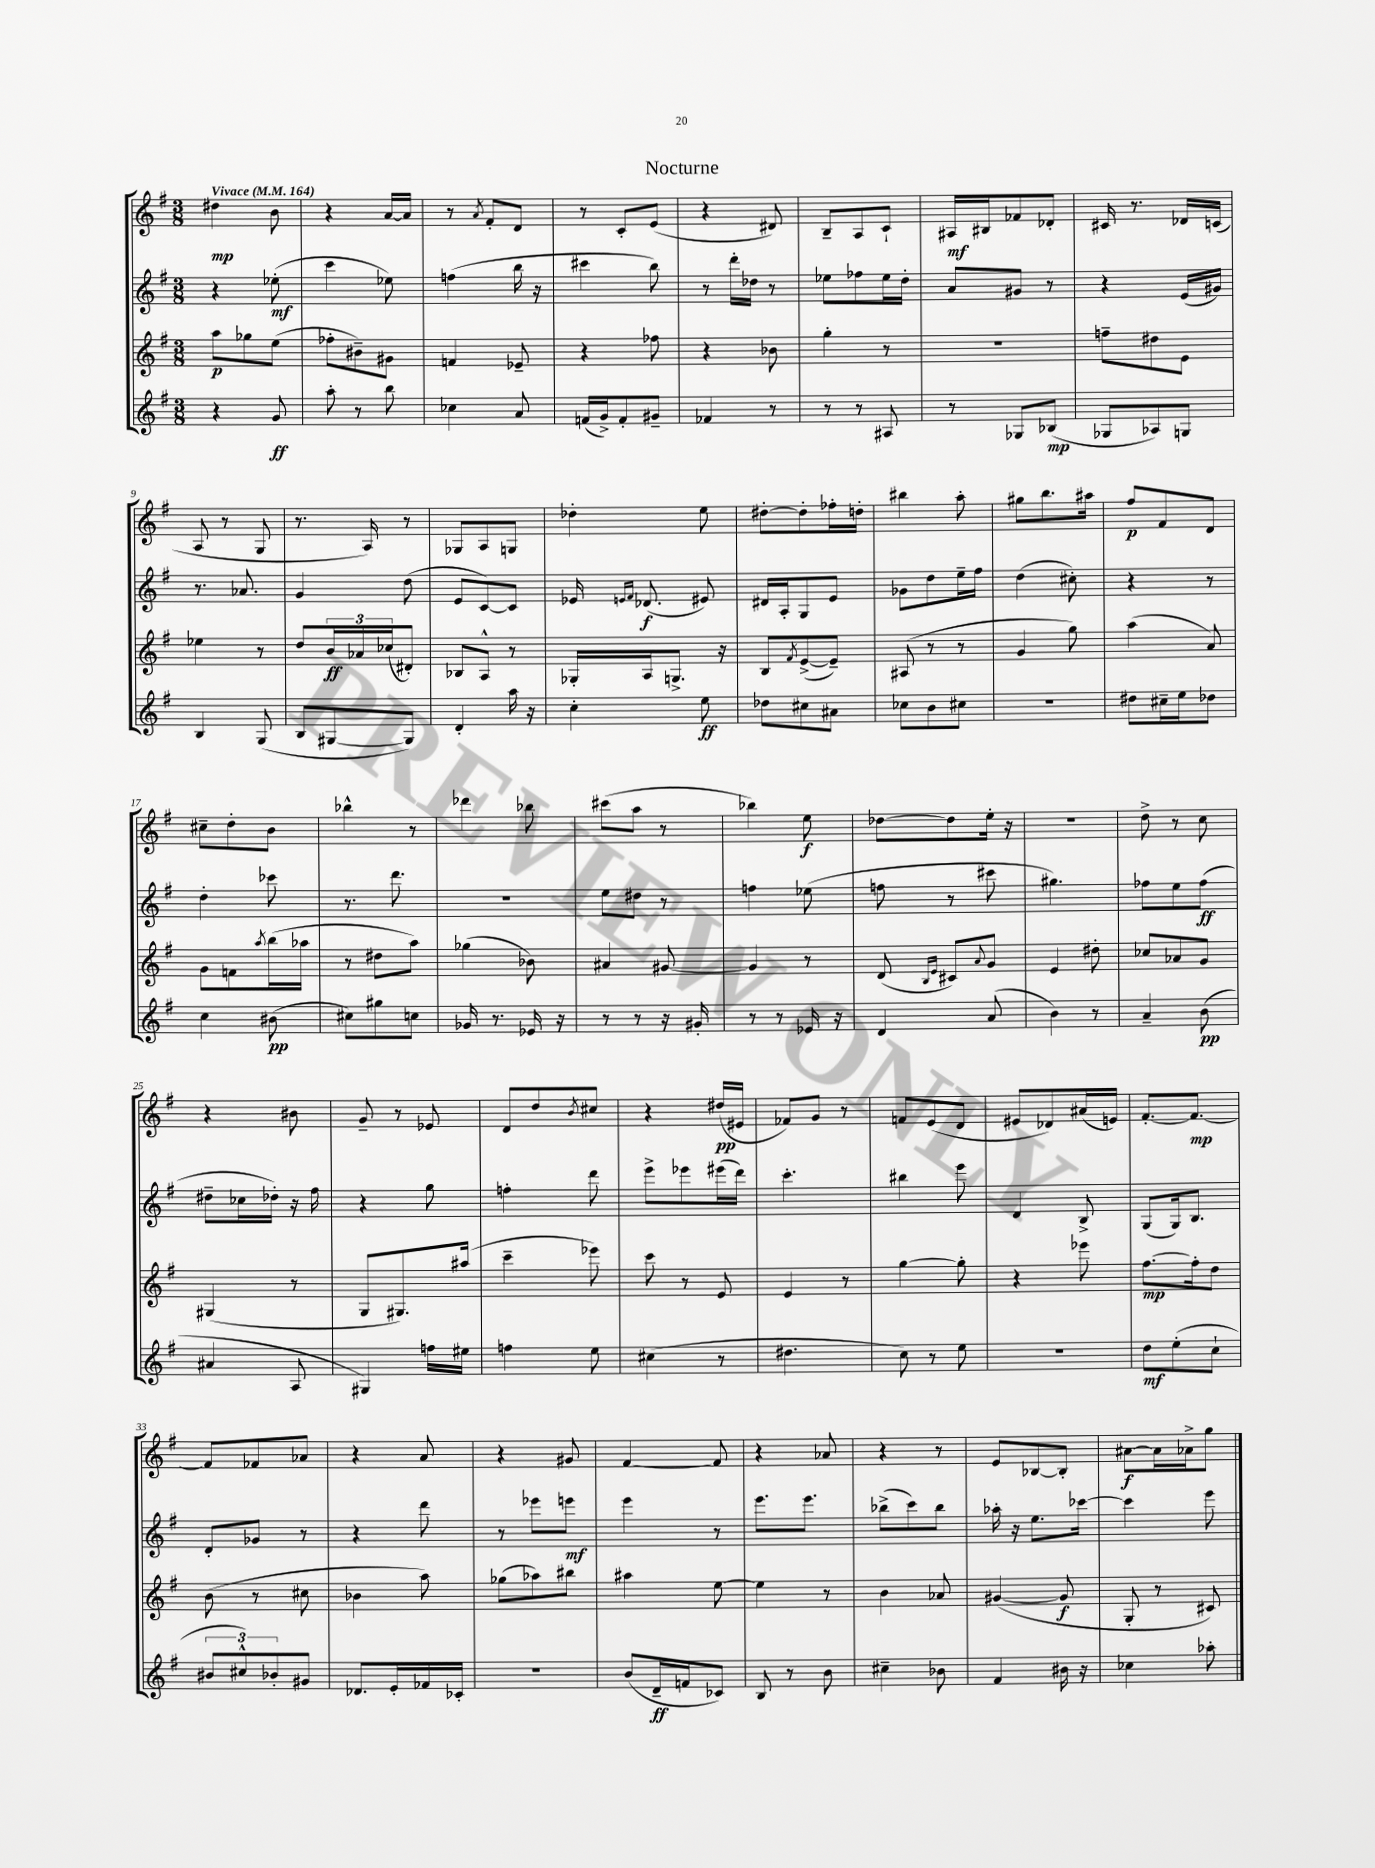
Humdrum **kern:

**kern	**dynam	**kern	**dynam	**kern	**dynam	**kern	**dynam
*part4	*part4	*part3	*part3	*part2	*part2	*part1	*part1
*staff4	*staff4	*staff3	*staff3	*staff2	*staff2	*staff1	*staff1
*clefG2	*	*clefG2	*	*clefG2	*	*clefG2	*
*k[f#]	*	*k[f#]	*	*k[f#]	*	*k[f#]	*
*M3/8	*	*M3/8	*	*M3/8	*	*M3/8	*
*MM164	*	*MM164	*	*MM164	*	*MM164	*
=1	=1	=1	=1	=1	=1	=1	=1
!	!	!	!	!	!	!LO:TX:a:B:t=Vivace	!
4r	.	8aa\L	p	4r	.	4dd#X\	mp
.	.	8gg-X\	.	.	.	.	.
8g/	ff	(8ee\J	.	(8ee-X'\	mf	8b\	.
=2	=2	=2	=2	=2	=2	=2	=2
8aa'\	.	8ff-X'\L	.	4ccc\	.	4r	.
8r	.	8b#X~\)	.	.	.	.	.
8bb\	.	8g#X\J	.	8ee-X\)	.	[16a/LL	.
.	.	.	.	.	.	16a/JJ]	.
=3	=3	=3	=3	=3	=3	=3	=3
4cc-X\	.	4fn/	.	(4ffn\	.	8r	.
.	.	.	.	.	.	8qa/	.
.	.	.	.	.	.	8f#'/L	.
8a/	.	8e-X~/	.	16bb\	.	8d/J	.
.	.	.	.	16r	.	.	.
=4	=4	=4	=4	=4	=4	=4	=4
(16fn/LL	.	4r	.	4ccc#X\	.	8r	.
16g^/J)	.	.	.	.	.	.	.
8f'/	.	.	.	.	.	8c'/L	.
8g#X~/J	.	8ff-X\	.	8bb\)	.	(8e/J	.
=5	=5	=5	=5	=5	=5	=5	=5
4f-X/	.	4r	.	8r	.	4r	.
.	.	.	.	16ddd'\LL	.	.	.
.	.	.	.	16dd-X\JJ	.	.	.
8r	.	8b-X\	.	8r	.	8d#X/)	.
=6	=6	=6	=6	=6	=6	=6	=6
8r	.	4gg'\	.	8ee-X\L	.	8B~/L	.
8r	.	.	.	8ff-X\	.	8A/	.
8A#X/	.	8r	.	16ee-\L	.	8c`/J	.
.	.	.	.	16dd'\JJ	.	.	.
=7	=7	=7	=7	=7	=7	=7	=7
8r	.	4.r	.	8a/L	.	16A#X/LL	mf
.	.	.	.	.	.	16B#X/J	.
8G-X/L	.	.	.	8g#X/J	.	8f-X/	.
(8B-X/J	mp	.	.	8r	.	8d-X'/J	.
=8	=8	=8	=8	=8	=8	=8	=8
8G-X/L	.	8ffn~\L	.	4r	.	16c#X/	.
.	.	.	.	.	.	8.r	.
8A-X/)	.	8dd#X\	.	.	.	.	.
8Gn/J	.	8e\J	.	(16e/LL	.	16d-X/LL	.
.	.	.	.	16g#X/JJ)	.	(16cn/JJ	.
!!LO:LB:g=z
=9	=9	=9	=9	=9	=9	=9	=9
4B/	.	4ee-X\	.	8.r	.	8A/	.
.	.	.	.	.	.	8r	.
.	.	.	.	8.a-X/	.	.	.
(8G/	.	8r	.	.	.	8G/	.
=10	=10	=10	=10	=10	=10	=10	=10
8B/L	.	8dd/L	.	4g/	.	8.r	.
[8G#X/	.	24b/L	ff	.	.	.	.
.	.	24a-X/	.	.	.	.	.
.	.	.	.	.	.	16A/)	.
.	.	(24cc-X/J	.	.	.	.	.
8G#/J])	.	8d#X'/J)	.	(8dd\	.	8r	.
=11	=11	=11	=11	=11	=11	=11	=11
4d'/	.	8B-X/L	.	8e/L	.	8G-X/L	.
.	.	8A^^/J	.	[8c/)	.	8A/	.
16aa\	.	8r	.	8c/J]	.	8Gn/J	.
16r	.	.	.	.	.	.	.
=12	=12	=12	=12	=12	=12	=12	=12
4cc'\	.	16G-X'/LL	.	16e-X/	.	4dd-X'\	.
.	.	.	.	16qqen/LL	.	.	.
.	.	.	.	16qqf#/JJ	.	.	.
.	.	16A/J	.	(8.d-X/	f	.	.
.	.	8.Gn^/J	.	.	.	.	.
8ee\	ff	.	.	8e#X/)	.	8ee\	.
.	.	16r	.	.	.	.	.
=13	=13	=13	=13	=13	=13	=13	=13
8dd-X\L	.	8B/L	.	16d#X/LL	.	[8dd#X'\L	.
.	.	.	.	16A'/J	.	.	.
.	.	8qf#/	.	.	.	.	.
8cc#X\	.	([8e^/	.	8G/	.	8dd#'\]	.
8a#X\J	.	8e~/J])	.	8e/J	.	16ff-X'\L	.
.	.	.	.	.	.	16ddn'\JJ	.
=14	=14	=14	=14	=14	=14	=14	=14
8cc-X\L	.	(8A#X/	.	8g-X\L	.	4bb#X\	.
8b\	.	8r	.	8dd\	.	.	.
8cc#X\J	.	8r	.	16ee~\L	.	8aa'\	.
.	.	.	.	16ff#\JJ	.	.	.
=15	=15	=15	=15	=15	=15	=15	=15
4.r	.	4g/	.	(4dd\	.	8gg#X\L	.
.	.	.	.	.	.	8.bb\	.
.	.	8gg\)	.	8cc#X'\)	.	.	.
.	.	.	.	.	.	16aa#X\Jk	.
=16	=16	=16	=16	=16	=16	=16	=16
8dd#X\L	.	(4aa\	.	4r	.	8ff#/L	p
16cc#X~\L	.	.	.	.	.	8f#/	.
16ee\J	.	.	.	.	.	.	.
8dd-X\J	.	8a/)	.	8r	.	8d/J	.
!!LO:LB:g=z
=17	=17	=17	=17	=17	=17	=17	=17
4cc\	.	8g\L	.	4dd'\	.	8cc#X~\L	.
.	.	8fn\	.	.	.	8dd'\	.
.	.	8qaa/	.	.	.	.	.
(8b#X\	pp	(16bb\L	.	8ccc-X\	.	8b\J	.
.	.	16aa-X\JJ	.	.	.	.	.
=18	=18	=18	=18	=18	=18	=18	=18
8cc#X\L)	.	8r	.	8.r	.	4bb-X^^\	.
8gg#X\	.	8dd#X\L	.	.	.	.	.
.	.	.	.	8.ddd\	.	.	.
8ccn\J	.	8aa\J)	.	.	.	8r	.
=19	=19	=19	=19	=19	=19	=19	=19
16g-X/	.	(4gg-X\	.	4.r	.	4ddd-X\	.
8.r	.	.	.	.	.	.	.
16e-X/	.	8b-X\)	.	.	.	8bb-X\	.
16r	.	.	.	.	.	.	.
=20	=20	=20	=20	=20	=20	=20	=20
8r	.	4a#X/	.	8ee\L	.	(8ccc#X\L	.
8r	.	.	.	8dd#X\J	.	8aa\J	.
16r	.	[8g#X/	.	8r	.	8r	.
16g#X'/	.	.	.	.	.	.	.
=21	=21	=21	=21	=21	=21	=21	=21
8r	.	4g#/]	.	4ffn\	.	4bb-X\)	.
8r	.	.	.	.	.	.	.
16e-X/	.	8r	.	(8ee-X\	.	8ee\	f
16r	.	.	.	.	.	.	.
=22	=22	=22	=22	=22	=22	=22	=22
4d/	.	(8d/	.	8ffn\	.	[8dd-X\L	.
.	.	16qqB/LL	.	.	.	.	.
.	.	16qqe/JJ	.	.	.	.	.
.	.	8c#X/L)	.	8r	.	8dd-\]	.
.	.	8qqa/	.	.	.	.	.
(8a/	.	8g/J	.	8ccc#X\	.	16ee'\Jk	.
.	.	.	.	.	.	16r	.
=23	=23	=23	=23	=23	=23	=23	=23
4b\)	.	4e/	.	4.gg#X\)	.	4.r	.
8r	.	8dd#X'\	.	.	.	.	.
=24	=24	=24	=24	=24	=24	=24	=24
4a~/	.	8cc-X/L	.	8ff-X\L	.	8dd^\	.
.	.	8a-X/	.	8ee\	.	8r	.
(8b\	pp	8g/J	.	(8ff-\J	ff	8cc\	.
!!LO:LB:g=z
=25	=25	=25	=25	=25	=25	=25	=25
4a#X/	.	(4G#X/	.	8dd#X~\L	.	4r	.
.	.	.	.	16cc-X\L	.	.	.
.	.	.	.	16dd-X'\JJ)	.	.	.
8A/	.	8r	.	16r	.	8b#X\	.
.	.	.	.	16ff#\	.	.	.
=26	=26	=26	=26	=26	=26	=26	=26
4G#X/)	.	8G/L	.	4r	.	8g~/	.
.	.	8.G#X/)	.	.	.	8r	.
16ffn\LL	.	.	.	8gg\	.	8e-X/	.
16ee#X\JJ	.	(16aa#X/Jk	.	.	.	.	.
=27	=27	=27	=27	=27	=27	=27	=27
4ffn\	.	4ccc~\	.	4ffn'\	.	8d/L	.
.	.	.	.	.	.	8dd/	.
.	.	.	.	.	.	8qb/	.
8ee\	.	8eee-X\)	.	8ddd\	.	8cc#X/J	.
=28	=28	=28	=28	=28	=28	=28	=28
(4cc#X\	.	8ccc\	.	8eee^\L	.	4r	.
.	.	8r	.	8eee-X\	.	.	.
8r	.	8e/	.	(16eee#X\L	.	(16dd#X/LL	pp
.	.	.	.	16ddd\JJ)	.	16e#X/JJ	.
=29	=29	=29	=29	=29	=29	=29	=29
4.dd#X\	.	4e/	.	4.ccc'\	.	8f-X/L)	.
.	.	.	.	.	.	8g/J	.
.	.	8r	.	.	.	8r	.
=30	=30	=30	=30	=30	=30	=30	=30
8cc\)	.	[4gg\	.	4bb#X\	.	8fn/L	.
8r	.	.	.	.	.	(8e/	.
8ee\	.	8gg'\]	.	8eee\	.	8d/J	.
=31	=31	=31	=31	=31	=31	=31	=31
4.r	.	4r	.	4d/	.	8e#X/L	.
.	.	.	.	.	.	8d-X/)	.
.	.	8eee-X\	.	8B^/	.	(16a#X/L	.
.	.	.	.	.	.	16en/JJ)	.
=32	=32	=32	=32	=32	=32	=32	=32
8dd\L	mf	[8.ff#\L	mp	(8G/L	.	[8.f#'/L	.
(8ee'\	.	.	.	16G/k)	.	.	.
.	.	16ff#'\k]	.	8.B/J	.	8.f#/J_	mp
8cc`\J	.	8dd\J	.	.	.	.	.
!!LO:LB:g=z
=33	=33	=33	=33	=33	=33	=33	=33
12b#X/L	.	(8b\	.	8d'/L	.	8f#/L]	.
12cc#X^^/)	.	.	.	.	.	.	.
.	.	8r	.	8g-X/J	.	8f-X/	.
12b-X'/	.	.	.	.	.	.	.
8g#X/J	.	8cc#X\	.	8r	.	8a-X/J	.
=34	=34	=34	=34	=34	=34	=34	=34
8.d-X/L	.	4b-X\	.	4r	.	4r	.
16e'/L	.	.	.	.	.	.	.
16f-X/	.	8aa\)	.	8ddd\	.	8a/	.
16c-X'/JJ	.	.	.	.	.	.	.
=35	=35	=35	=35	=35	=35	=35	=35
4.r	.	(8gg-X\L	.	8r	.	4r	.
.	.	8aa-X\)	.	8eee-X\L	.	.	.
.	.	8bb#X\J	.	8eeen\J	mf	8g#X/	.
=36	=36	=36	=36	=36	=36	=36	=36
(8b/L	.	4aa#X\	.	4eee\	.	[4f#/	.
16d~/L	ff	.	.	.	.	.	.
16fn/J	.	.	.	.	.	.	.
8c-X/J)	.	[8ee\	.	8r	.	8f#/]	.
=37	=37	=37	=37	=37	=37	=37	=37
8B/	.	4ee\]	.	8.eee\L	.	4r	.
8r	.	.	.	.	.	.	.
.	.	.	.	8.eee\J	.	.	.
8b\	.	8r	.	.	.	8a-X/	.
=38	=38	=38	=38	=38	=38	=38	=38
4cc#X~\	.	4b\	.	(8bb-X^\L	.	4r	.
.	.	.	.	8ccc\)	.	.	.
8b-X\	.	8a-X/	.	8bb-\J	.	8r	.
=39	=39	=39	=39	=39	=39	=39	=39
4f#/	.	([4g#X/	.	16aa-X'\	.	8e/L	.
.	.	.	.	16r	.	.	.
.	.	.	.	8.ee\L	.	[8B-X/	.
16b#X\	.	8g#/]	f	.	.	8B-'/J]	.
16r	.	.	.	[16ccc-X\Jk	.	.	.
=40	=40	=40	=40	=40	=40	=40	=40
4cc-X\	.	8G'/	.	4ccc-\]	.	[8a#X\L	f
.	.	8r	.	.	.	16a#\L]	.
.	.	.	.	.	.	16a-X^\J	.
8aa-X'\	.	8c#X/)	.	8eee\	.	8gg\J	.
==	==	==	==	==	==	==	==
*-	*-	*-	*-	*-	*-	*-	*-
